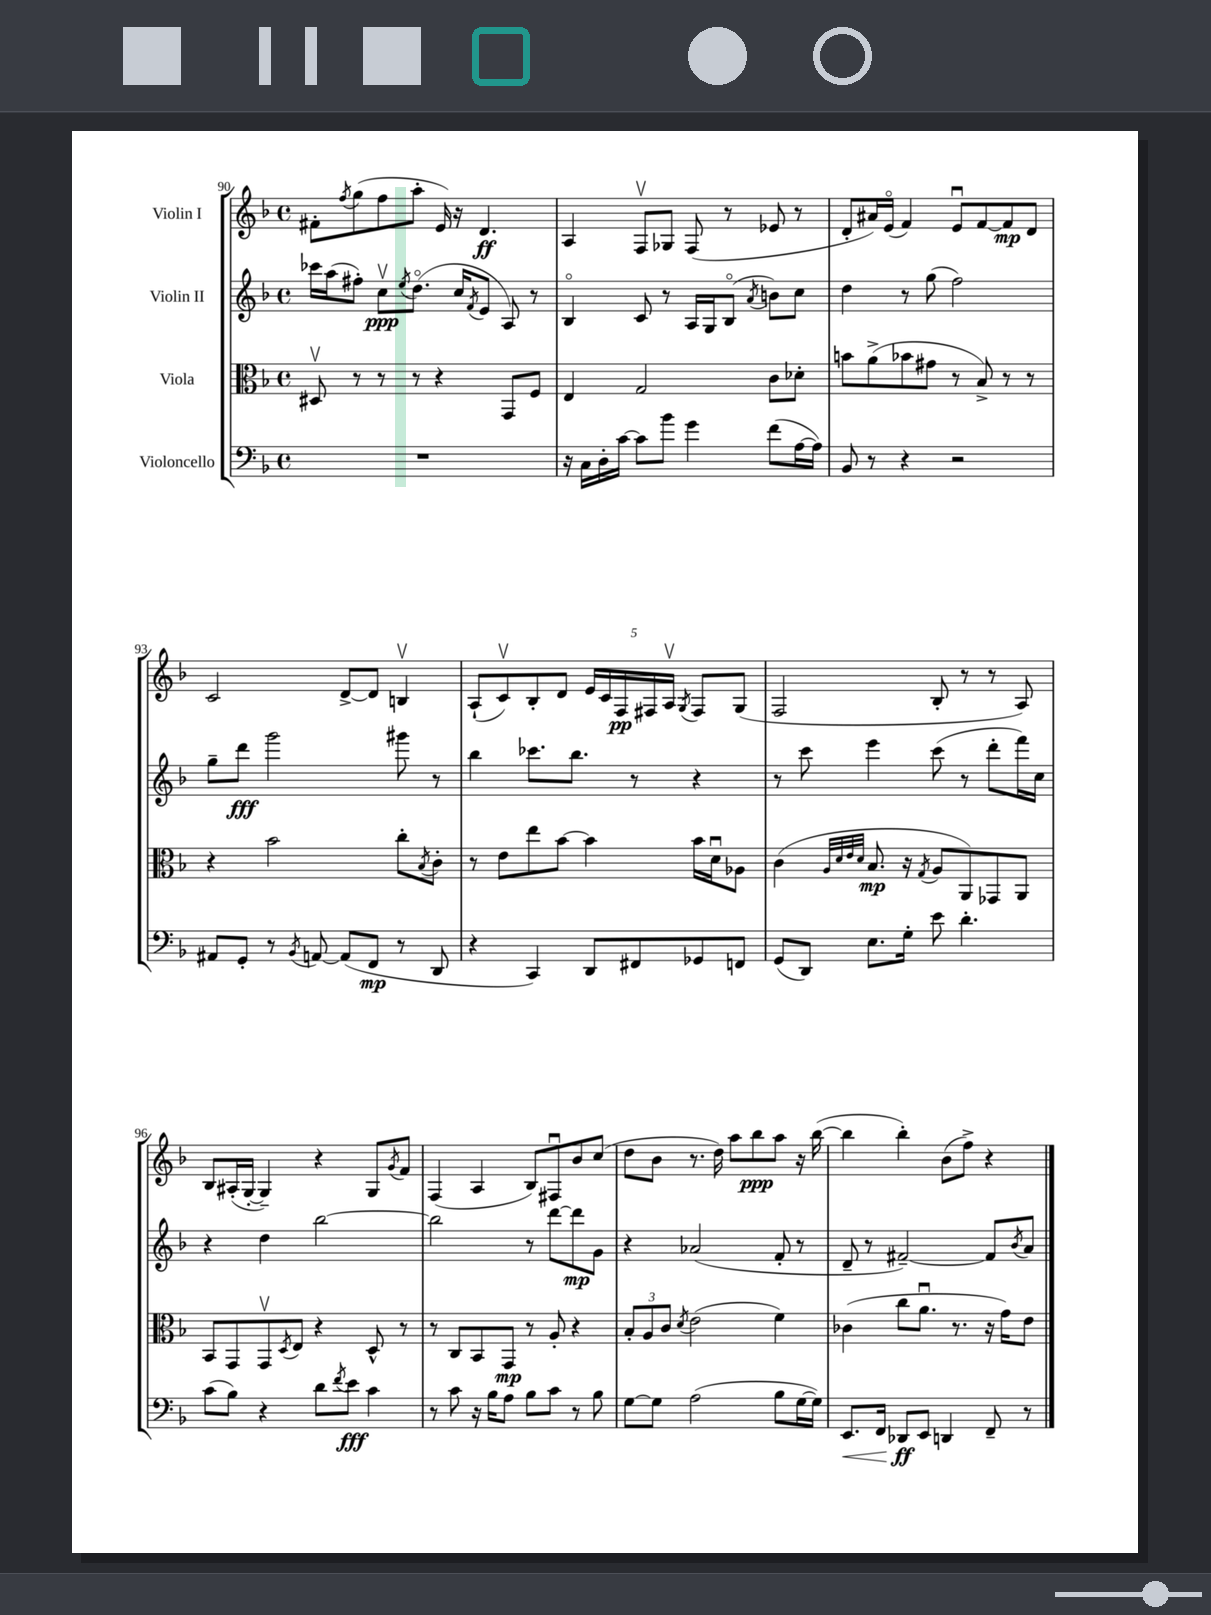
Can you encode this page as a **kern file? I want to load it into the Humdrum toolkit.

**kern	**dynam	**kern	**dynam	**kern	**dynam	**kern	**dynam
*part4	*part4	*part3	*part3	*part2	*part2	*part1	*part1
*staff4	*staff4	*staff3	*staff3	*staff2	*staff2	*staff1	*staff1
*I"Violoncello	*	*I"Viola	*	*I"Violin II	*	*I"Violin I	*
*clefF4	*	*clefC3	*	*clefG2	*	*clefG2	*
*k[b-]	*	*k[b-]	*	*k[b-]	*	*k[b-]	*
*M4/4	*	*M4/4	*	*M4/4	*	*M4/4	*
*met(c)	*	*met(c)	*	*met(c)	*	*met(c)	*
=90	=90	=90	=90	=90	=90	=90	=90
1r	.	8D#Xv/	.	16ccc-X\LL	.	8f#X'\L	.
.	.	.	.	(16aa\J	.	.	.
.	.	.	.	.	.	8qff/	.
.	.	8r	.	8ff#X'\J)	.	(8gg\	.
.	.	8r	.	8ccv\L	ppp	8ff\	.
.	.	.	.	8qee/	.	.	.
.	.	8r	.	(8.dd\J	.	8aa'\J	.
.	.	4r	.	.	.	16e/)	.
.	.	.	.	16cc/KL	.	16r	.
.	.	.	.	8qf/	.	.	.
.	.	.	.	8e/J	.	4.d/	ff
.	.	8GG/L	.	8A/)	.	.	.
.	.	8F/J	.	8r	.	.	.
=91	=91	=91	=91	=91	=91	=91	=91
16r	.	4E/	.	4B-/	.	4A/	.
16C\LL	.	.	.	.	.	.	.
16D'\	.	.	.	.	.	.	.
[16c\JJ	.	.	.	.	.	.	.
8c\L]	.	2G/	.	8c/	.	8Fv/L	.
8b-\J	.	.	.	8r	.	8G-X/J	.
4g\	.	.	.	16A/LL	.	(8F/	.
.	.	.	.	16G/J	.	.	.
.	.	.	.	(8B-/J	.	8r	.
.	.	.	.	8qa/	.	.	.
(8f\L	.	8c\L	.	8bn\L)	.	8e-X/	.
[16A\L	.	8d-X'\J	.	8cc\J	.	8r	.
16A\JJ])	.	.	.	.	.	.	.
=92	=92	=92	=92	=92	=92	=92	=92
8BB-/	.	8bn\L	.	4dd\	.	8d'/L	.
8r	.	(8a^\	.	.	.	16a#X/L)	.
.	.	.	.	.	.	(16e/JJ	.
4r	.	8b-X\	.	8r	.	4f/)	.
.	.	8g#X\J	.	(8gg\	.	.	.
2r	.	8r	.	2ff\)	.	8eu/L	.
.	.	8B-^/)	.	.	.	[8f/	.
.	.	8r	.	.	.	8f/]	mp
.	.	8r	.	.	.	8d/J	.
!!LO:LB:g=z
=93	=93	=93	=93	=93	=93	=93	=93
8AA#X/L	.	4r	.	8gg~\L	.	2c/	.
8GG'/J	.	.	.	8ddd\J	fff	.	.
8r	.	2b-\	.	2ggg\	.	.	.
8qBB-/	.	.	.	.	.	.	.
[8AAn/	.	.	.	.	.	.	.
(8AA/L]	.	.	.	.	.	[8d^/L	.
8FF/J	mp	.	.	.	.	8d/J]	.
8r	.	8cc'\L	.	8ggg#X\	.	4Bnv/	.
.	.	8qB-/	.	.	.	.	.
8DD/	.	8c'\J	.	8r	.	.	.
=94	=94	=94	=94	=94	=94	=94	=94
4r	.	8r	.	4bb-\	.	(8A`/L	.
.	.	8e\L	.	.	.	8cv/)	.
4CC/)	.	8ee\	.	8.ccc-X\L	.	8B-'/	.
.	.	[8b-\J	.	.	.	8d/J	.
.	.	.	.	8.bb-\J	.	.	.
8DD/L	.	4b-\]	.	.	.	20e/LL	.
.	.	.	.	.	.	20c/	.
.	.	.	.	.	.	20F/	pp
8FF#X/	.	.	.	8r	.	.	.
.	.	.	.	.	.	20F#X/	.
.	.	.	.	.	.	20Av/JJ	.
.	.	.	.	.	.	8qG/	.
8GG-X/	.	16b-\LL	.	4r	.	8F#/L	.
.	.	16du\J	.	.	.	.	.
8FFn/J	.	8A-X\J	.	.	.	(8G/J	.
=95	=95	=95	=95	=95	=95	=95	=95
(8GG/L	.	(4c\	.	8r	.	2F/	.
8DD/J)	.	.	.	8ccc\	.	.	.
.	.	32qqA/LLL	.	.	.	.	.
.	.	32qqd/	.	.	.	.	.
.	.	32qqe/	.	.	.	.	.
.	.	32qqd/JJJ	.	.	.	.	.
8.E\L	.	8.B-/	mp	4eee\	.	.	.
16G'\Jk	.	16r	.	.	.	.	.
.	.	8qG/	.	.	.	.	.
8e\	.	8A/L	.	(8ccc\	.	8B-'/	.
4.d'\	.	8AA/)	.	8r	.	8r	.
.	.	8GG-X/	.	8ddd'\L	.	8r	.
.	.	8AA/J	.	16fff\L)	.	8A/)	.
.	.	.	.	16cc\JJ	.	.	.
!!LO:LB:g=z
=96	=96	=96	=96	=96	=96	=96	=96
(8c\L	.	8BB-/L	.	4r	.	8B-/L	.
8B-\J)	.	8GG/	.	.	.	(16A#X'/L	.
.	.	.	.	.	.	[16G'/JJ	.
4r	.	8GGv/	.	4dd\	.	4G~/])	.
.	.	8qD/	.	.	.	.	.
.	.	8E/J	.	.	.	.	.
8d\L	.	4r	.	[2bb-\	.	4r	.
8qf/	.	.	.	.	.	.	.
8e\J	fff	.	.	.	.	.	.
4c\	.	8D^^/	.	.	.	8G/L	.
.	.	.	.	.	.	8qg/	.
.	.	8r	.	.	.	8f/J	.
=97	=97	=97	=97	=97	=97	=97	=97
8r	.	8r	.	2bb-\]	.	(4F/	.
8c\	.	8C/L	.	.	.	.	.
16r	.	8BB-/	.	.	.	4A/	.
16B-\KL	.	.	.	.	.	.	.
8A\J	.	8GG/J	mp	.	.	.	.
8B-\L	.	8r	.	8r	.	8B-/L)	.
8c\J	.	8A'/	.	[8ddd\L	.	8F#Xu/	.
8r	.	4r	.	8ddd\]	mp	8b-/	.
8B-\	.	.	.	8g\J	.	(8cc/J	.
=98	=98	=98	=98	=98	=98	=98	=98
[8G\L	.	12B-'/L	.	4r	.	8dd\L	.
.	.	12A/	.	.	.	.	.
8G\J]	.	.	.	.	.	8b-\J	.
.	.	12c/J	.	.	.	.	.
.	.	8qd/	.	.	.	.	.
(2A\	.	(2e\	.	(2a-X/	.	8.r	.
.	.	.	.	.	.	16dd\)	.
.	.	.	.	.	.	8aa\L	.
.	.	.	.	.	.	8bb-\	ppp
8B-\L	.	4f\)	.	8f'/	.	8aa\J	.
[16G\L	.	.	.	8r	.	16r	.
16G\JJ])	.	.	.	.	.	([16bb-\	.
=99	=99	=99	=99	=99	=99	=99	=99
!	!LO:HP:b	!	!	!	!	!	!
8.EE/L	<	(4c-X\	.	8d~/	.	4bb-\]	.
.	.	.	.	8r	.	.	.
16FF/Jk	.	.	.	.	.	.	.
8DD-X/L	ff	8cc\L	.	[2f#X~/)	.	4bb-'\)	.
8EE/J	[	8.au\J	.	.	.	.	.
4DDn/	.	.	.	.	.	(8b-\L	.
.	.	8.r	.	.	.	.	.
.	.	.	.	.	.	8ff^\J)	.
8FF~/	.	16r	.	8f#/L]	.	4r	.
.	.	16g\KL)	.	.	.	.	.
.	.	.	.	8qb-/	.	.	.
8r	.	8e\J	.	8a/J	.	.	.
==	==	==	==	==	==	==	==
*-	*-	*-	*-	*-	*-	*-	*-
